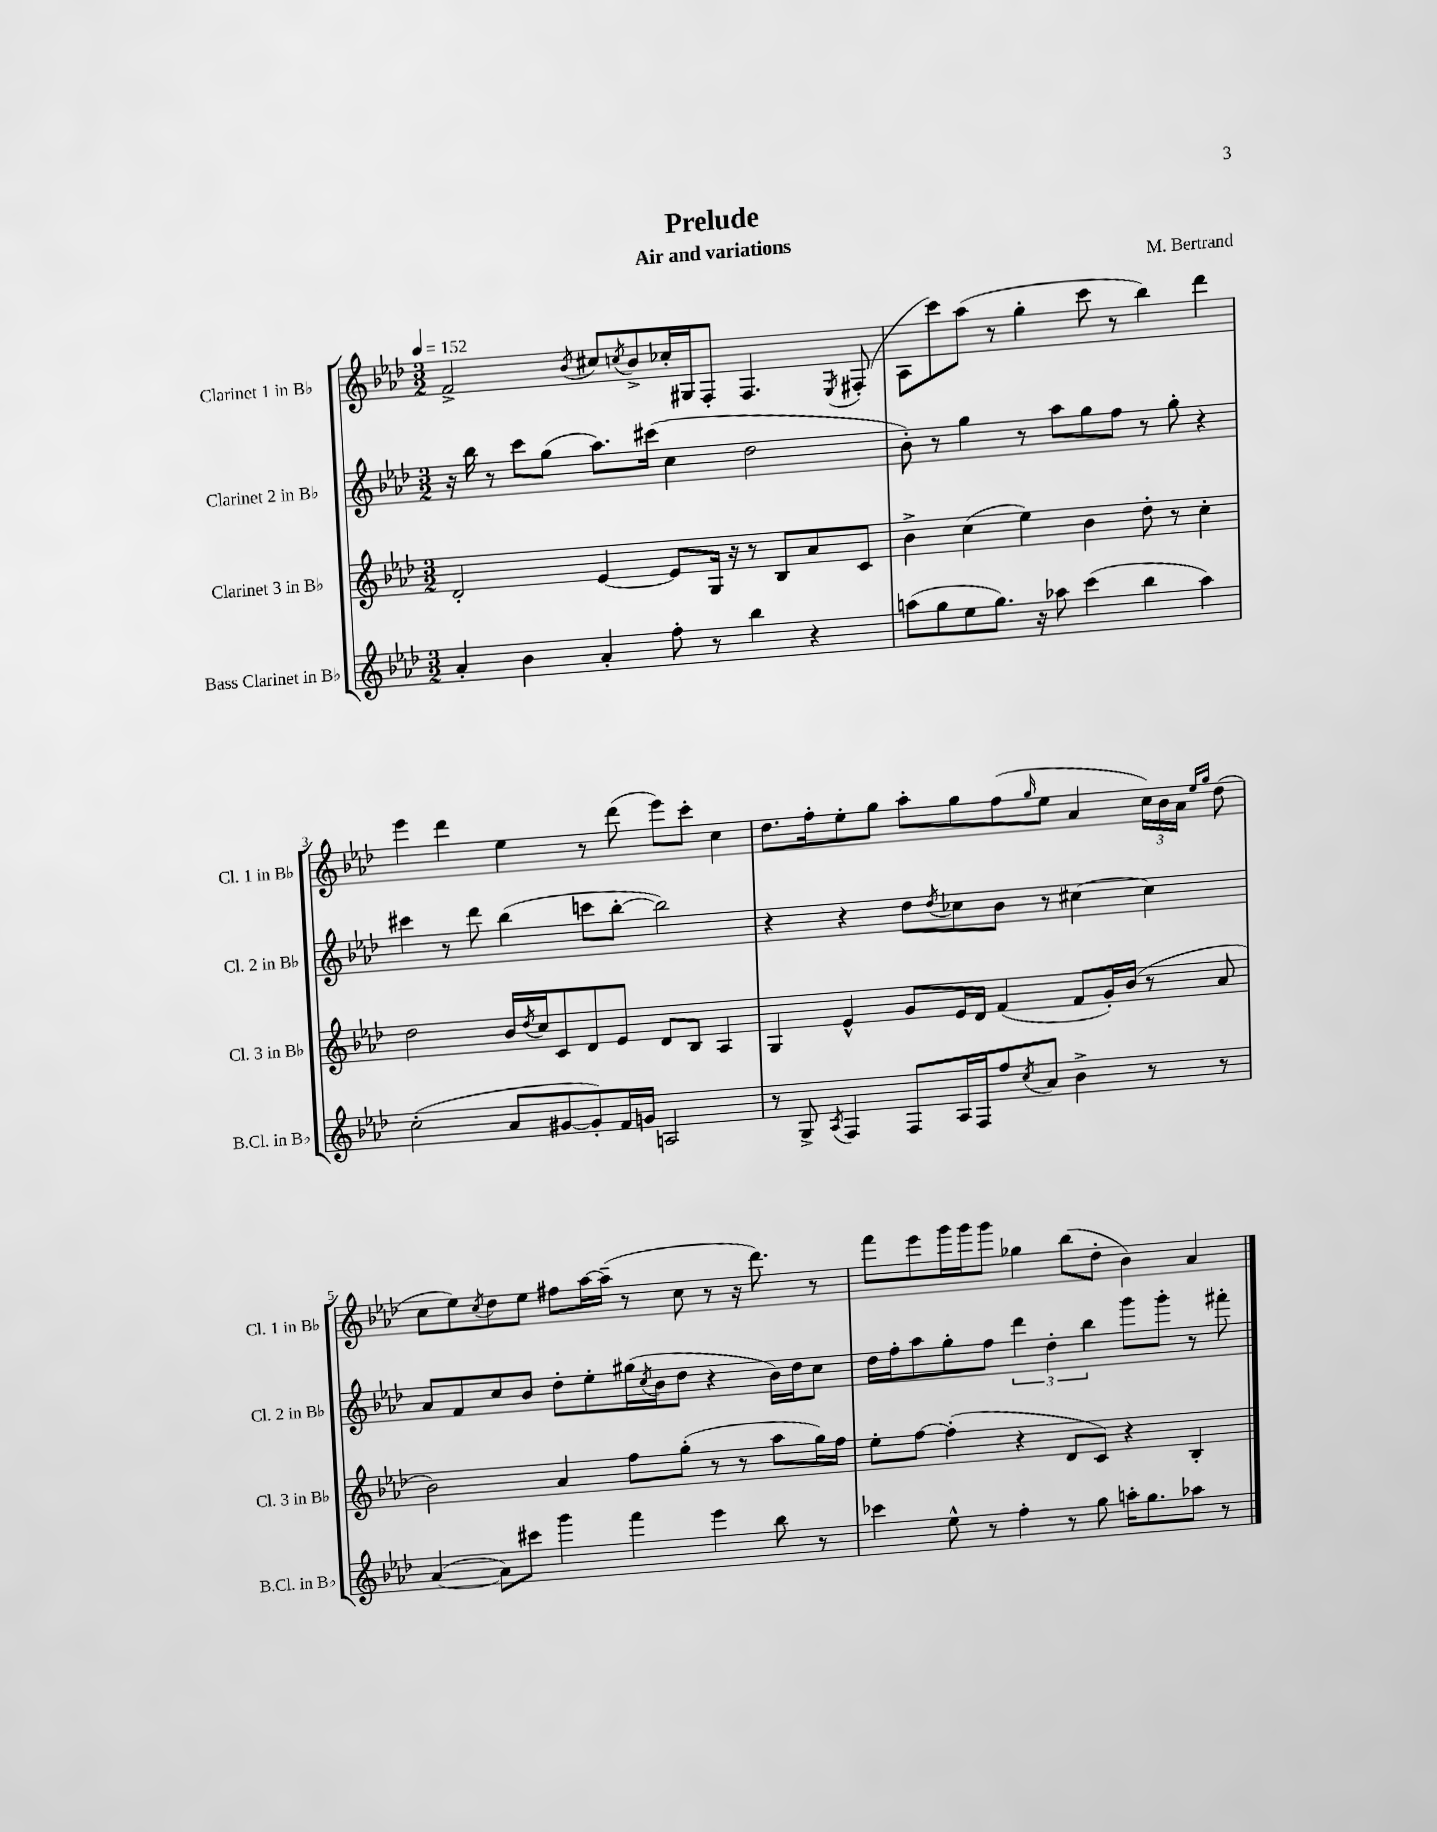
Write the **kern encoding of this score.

**kern	**kern	**kern	**kern
*part4	*part3	*part2	*part1
*staff4	*staff3	*staff2	*staff1
*I"Bass Clarinet in B♭	*I"Clarinet 3 in B♭	*I"Clarinet 2 in B♭	*I"Clarinet 1 in B♭
*I'B.Cl. in B♭	*I'Cl. 3 in B♭	*I'Cl. 2 in B♭	*I'Cl. 1 in B♭
*clefG2	*clefG2	*clefG2	*clefG2
*k[b-e-a-d-]	*k[b-e-a-d-]	*k[b-e-a-d-]	*k[b-e-a-d-]
*M3/2	*M3/2	*M3/2	*M3/2
*MM152	*MM152	*MM152	*MM152
=1	=1	=1	=1
4a-'/	2d-'/	16r	2f^/
.	.	16bb-\	.
.	.	8r	.
4b-\	.	8ccc\L	.
.	.	(8gg\J	.
.	.	.	8qb-/
4a-'/	[4e-/	8.aa-\L)	8cc#X/L
.	.	.	8qccn/
.	.	.	8b-^/
.	.	(16ccc#X\Jk	.
8ff'\	8e-/L]	4cc\	16cc-X'/L
.	.	.	16G#X/J
8r	16G/Jk	.	8F'/J
.	16r	.	.
4bb-\	8r	2dd-\	4.F/
.	8B-/L	.	.
4r	8a-/	.	.
.	.	.	8qE-/
.	8c/J	.	(8F#X'/
=2	=2	=2	=2
(8aan\L	4b-^\	8b-'\)	8A-\L
8gg\	.	8r	8ccc\)
8ee-\	(4cc\	4gg\	(8aa-\J
8.gg\J)	.	.	8r
.	4ee-\)	8r	4gg'\
16r	.	.	.
8aa-X\	.	8aa-\L	.
(4ccc\	4b-\	8gg\	8ccc\
.	.	8ff\J	8r
4bb-\	8dd-'\	8r	4bb-\)
.	8r	8gg'\	.
4aa-\)	4cc'\	4r	4ddd-\
!!LO:LB:g=z
=3	=3	=3	=3
(2cc'\	2dd-\	4ccc#X\	4eee-\
.	.	8r	4ddd-\
.	.	8ddd-\	.
8a-/L	16b-/LL	(4bb-\	4ee-\
.	8qdd-/	.	.
.	16cc/J	.	.
[8g#X/	8c/	.	.
8g#'/])	8d-/	8cccn\L	8r
16f/L	8e-/J	[8bb-'\J	(8ddd-\
16gn/JJ	.	.	.
2An/	8d-/L	2bb-\])	8eee-\L)
.	8B-/J	.	8ccc'\J
.	4A-/	.	4cc\
=4	=4	=4	=4
8r	4G/	4r	8.dd-\L
8G^/	.	.	.
.	.	.	16ff'\k
8qA-/	.	.	.
4F/	4e-^^/	4r	8ee-'\
.	.	.	8gg\J
8F/L	8g/L	8dd-\L	8aa-'\L
.	.	8qdd-/	.
16A-/L	16e-/L	8cc-X\	8gg\
16F/J	16d-/JJ	.	.
8ff/	(4f/	8b-\J	(8ff\
8qcc/	.	.	16qqgg/
8a-/J	.	8r	8ee-\J
4b-^\	8f/L	[4cc#X\	4a-/
.	16g'/L)	.	.
.	(16b-/JJ	.	.
8r	8r	4cc#\]	24cc\LL)
.	.	.	24b-\
.	.	.	24a-\JJ
.	.	.	16qqee-/LL
.	.	.	16qqgg/JJ
8r	8a-/	.	(8dd-\
!!LO:LB:g=z
=5	=5	=5	=5
([4a-/	2b-\)	8a-/L	8cc\L
.	.	8f/	8ee-\)
.	.	.	8qcc/
8a-\L])	.	8cc/	8dd-\
8ccc#X\J	.	8b-/J	8ee-\J
4ggg\	4a-/	8dd-'\L	8ff#X\L
.	.	8ee-'\	[16aa-\L
.	.	.	(16aa-~\JJ]
4fff\	8ff\L	(16gg#X\L	8r
.	.	8qcc/	.
.	.	16b-\J	.
.	(8gg'\J	8dd-\J	8cc\
4eee-\	8r	4r	8r
.	8r	.	16r
.	.	.	8.ddd-\)
8bb-\	8aa-\L	16b-\LL)	.
.	.	16dd-\J	.
8r	16gg\L)	8cc\J	8r
.	16ff\JJ	.	.
=6	=6	=6	=6
4ccc-X\	8ee-'\L	16dd-\LL	8fff\L
.	.	16ff'\J	.
.	[8ff\J	8aa-\	8eee-\
8ee-^^\	(4ff'\]	8gg'\	16ggg\L
.	.	.	16ggg\J
8r	.	8ff\J	8ggg\J
4ff'\	4r	6ddd-\	4gg-X\
.	.	6dd-'\	.
8r	8d-/L	.	(8bb-\L
.	.	6bb-\	.
8gg\	8c/J)	.	8dd-'\J
16aan'\KL	4r	8ggg\L	4b-\)
8.gg\	.	.	.
.	.	8ggg'\J	.
8aa-X\J	4B-'/	8r	4a-/
8r	.	8fff#X'\	.
==	==	==	==
*-	*-	*-	*-
